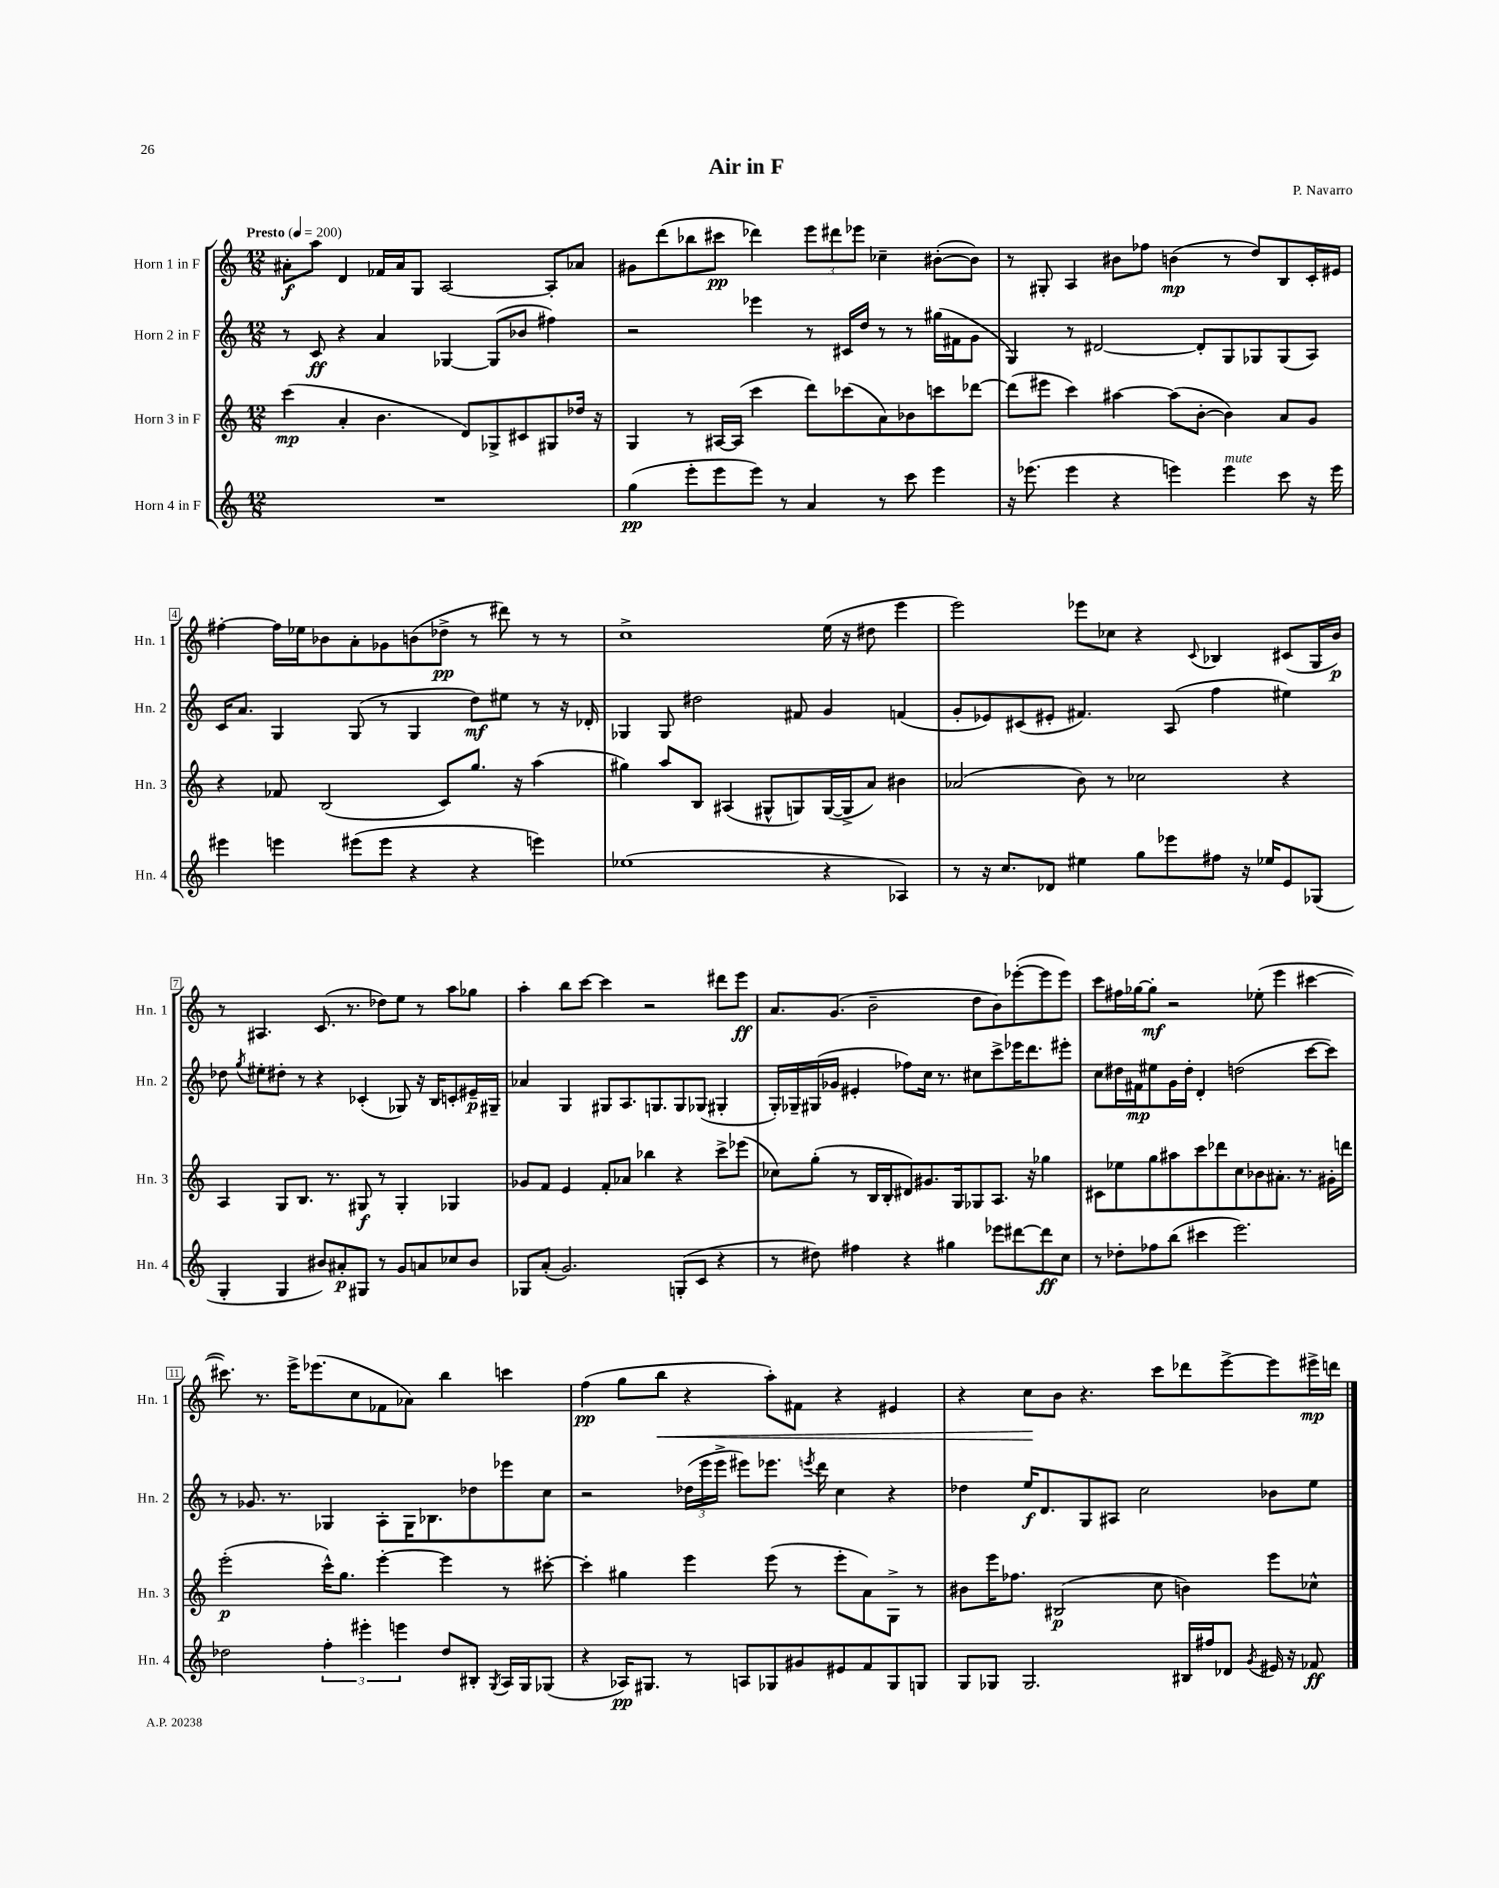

**kern	**kern	**kern	**kern
*staff4	*staff3	*staff2	*staff1
*clefG2	*clefG2	*clefG2	*clefG2
*k[]	*k[]	*k[]	*k[]
*M12/8	*M12/8	*M12/8	*M12/8
*MM200	*MM200	*MM200	*MM200
1.r	(4ccc	8r	8a#'
.	.	8c	8aa
.	4a'	4r	4d
.	4.b	4a	16f-
.	.	.	16a#
.	.	.	8G
.	.	[4G-	[2A
.	8d)	.	.
.	8G-^	(8G-]	.
.	8c#	8b-	.
.	8G#	4ff#)	8A']
.	16dd-	.	8a-
.	16r	.	.
=	=	=	=
(4gg	4G	2r	8g#
.	.	.	(8ddd
8eee'	8r	.	8bb-
8eee	[16A#	.	8ccc#
.	(16A#]	.	.
8eee)	4ccc	4eee-	4ddd-)
8r	.	.	.
4a	8ddd)	8r	12eee
.	.	.	12ddd#
.	(8ccc-	16c#	.
.	.	.	12eee-
.	.	16dd	.
8r	8a)	8r	4cc-~
8ccc	8b-	8r	.
4eee	8ccc	(16gg#	([8b#'
.	.	16f#	.
.	[8ddd-	8g	8b#])
=	=	=	=
16r	(8ddd-]	4G)	8r
(8.eee-	.	.	.
.	8eee#	.	8G#'
4eee-	4ccc)	8r	4A
.	.	[2d#	.
4r	[4aa#	.	8b#
.	.	.	8ff-
4eee)	(8aa#]	.	(4b
.	[8b'	8d#']	.
4eee	4b])	8G	8r
.	.	8G-	8dd)
8ccc	8a	(8G-	8B
16r	8g	8A)	16c'
16eee	.	.	16e#
=	=	=	=
4eee#	4r	16c	[4ff#'
.	.	8.a	.
4eee	8f-	4G	16ff#]
.	.	.	16ee-
.	(2B	.	8b-
(8eee#	.	(8G	8a'
8eee#	.	8r	8g-
4r	.	4G	(8b
.	8c)	.	8dd-^
4r	8.gg	8dd)	8r
.	.	8ee#	8ddd#)
.	16r	.	.
4eee)	(4aa	8r	8r
.	.	16r	8r
.	.	16d-'	.
=	=	=	=
(1ee-	4gg#)	4G-	1cc^
.	8aa	8G-	.
.	8B	2dd#	.
.	(4A#	.	.
.	8G#^^	.	.
.	8G)	8f#	.
4r	([16G	4g	(16ee
.	16G^]	.	16r
.	8a)	.	8dd#
4A-)	4b#	(4f	4eee
=	=	=	=
8r	(2a-	8g'	2eee)
16r	.	8e-)	.
8.cc	.	.	.
.	.	(8c#	.
8d-	.	8e#'	.
4ee#	8b)	4.f#)	8eee-
.	8r	.	8cc-
8gg	2cc-	.	4r
8eee-	.	(8A	.
.	.	.	8qqc
8ff#	.	4ff	4B-
16r	.	.	.
16ee-	.	.	.
8e	4r	4ee#)	(8c#
(8G-	.	.	16G
.	.	.	16b)
=	=	=	=
4G'	4A	8dd-	8r
.	.	8qgg	.
.	.	8ee#'	4.A#
4G	8G	8dd#'	.
.	8.B	8r	.
8b#)	.	4r	(8.c
.	8.r	.	.
8a#'	.	.	.
.	.	.	8.r
8G#	8G#	(4c-'	.
8r	8r	.	8dd-)
8g	4G#'	8G-)	8ee
8a	.	16r	8r
.	.	16B	.
8cc-	4G-	8c'	8aa
8b#	.	16e#~	8gg-
.	.	16G#~	.
=	=	=	=
8G-	8g-	4a-	4aa'
(8a'	8f	.	.
2.g)	4e	4G	8bb
.	.	.	[8ccc
.	8f'	8G#	4ccc]
.	8a-	8.A	.
.	4bb-	.	2r
.	.	8.G	.
(8G'	4r	8G	.
8c	.	(8G-	.
4r	8ccc^	4G#'	8ddd#
.	(8eee-	.	8eee
=	=	=	=
8r	8cc-)	16G')	8.a
.	.	16G-~	.
8dd#)	(8gg'	(16G#	.
.	.	16g-	(8.g
4ff#	8r	4e#'	.
.	16B	.	2b~
.	16B'	.	.
4r	8d#)	8ff-)	.
.	8.g#	16cc	.
.	.	8.r	.
4gg#	.	.	.
.	16G	.	.
.	8G-	8cc#	8dd
8eee-	8.A	8ccc^	8b)
[8ddd#	.	16eee-	([8eee-'
.	16r	8.ddd	.
8ddd#]	4gg-	.	8eee-]
8cc	.	8eee#'	8eee-)
=	=	=	=
8r	8c#	8cc	8ccc
8dd-'	8ee-	16dd#	16ff#
.	.	16f#	[16gg-
8ff-	8gg	8ee#	8gg-']
(8bb	8aa#	16g	2r
.	.	16dd#'	.
4ccc#	8ccc	4d'	.
.	8ddd-	.	.
2.eee)	8cc	(2dd	.
.	8b-	.	(8ee-'
.	8.a#'	.	4eee
.	8.r	.	.
.	.	[8ccc	[4ccc#
.	16g#'	8ccc])	.
.	16ddd	.	.
=	=	=	=
2dd-	(2eee'	8r	8.ccc#])
.	.	8.g-	.
.	.	.	8.r
.	.	8.r	.
.	.	.	16eee^
.	.	.	(8.eee-
6ff'	16ccc^^)	4G-	.
.	8.gg	.	.
.	.	.	8cc
6eee#'	.	.	.
.	[4eee'	8A'	8f-
6eee	.	.	.
.	.	16G-	8a-)
.	.	8.B-	.
8dd-	4eee]	.	4bb
8B#'	.	8dd-	.
8qG	.	.	.
16A	8r	8eee-	4ccc
16G	.	.	.
(8G-	[8ccc#'	8cc	.
=	=	=	=
4r	4ccc#']	2r	(4ff
16A-)	4gg#	.	8gg
8.G#	.	.	.
.	.	.	8bb
8r	4eee	(24dd-	4r
.	.	24eee	.
.	.	24eee^	.
8A	.	8eee#)	.
8G-	(8eee	8.eee-	8aa')
8g#	8r	.	8f#
.	.	8qeee	.
.	.	16ddd	.
8e#	8eee'	4cc	4r
8f	8a)	.	.
8G-	8G^	4r	4e#
8G	8r	.	.
=	=	=	=
8G	8b#	4dd-	4r
8G-	16eee	.	.
.	8.ff-	.	.
2.G-	.	16ee	8cc
.	.	8.d	.
.	(2B#	.	8b
.	.	8G	4.r
.	.	8A#	.
.	.	2cc	.
.	8cc	.	8ccc
16B#	4b)	.	8ddd-
16ff#	.	.	.
8d-	.	.	[8eee^
8qg	.	.	.
16e#	8eee	8b-	8eee]
16r	.	.	.
8f-	8cc-^^	8ee	16eee#^
.	.	.	16ddd
==	==	==	==
*-	*-	*-	*-
